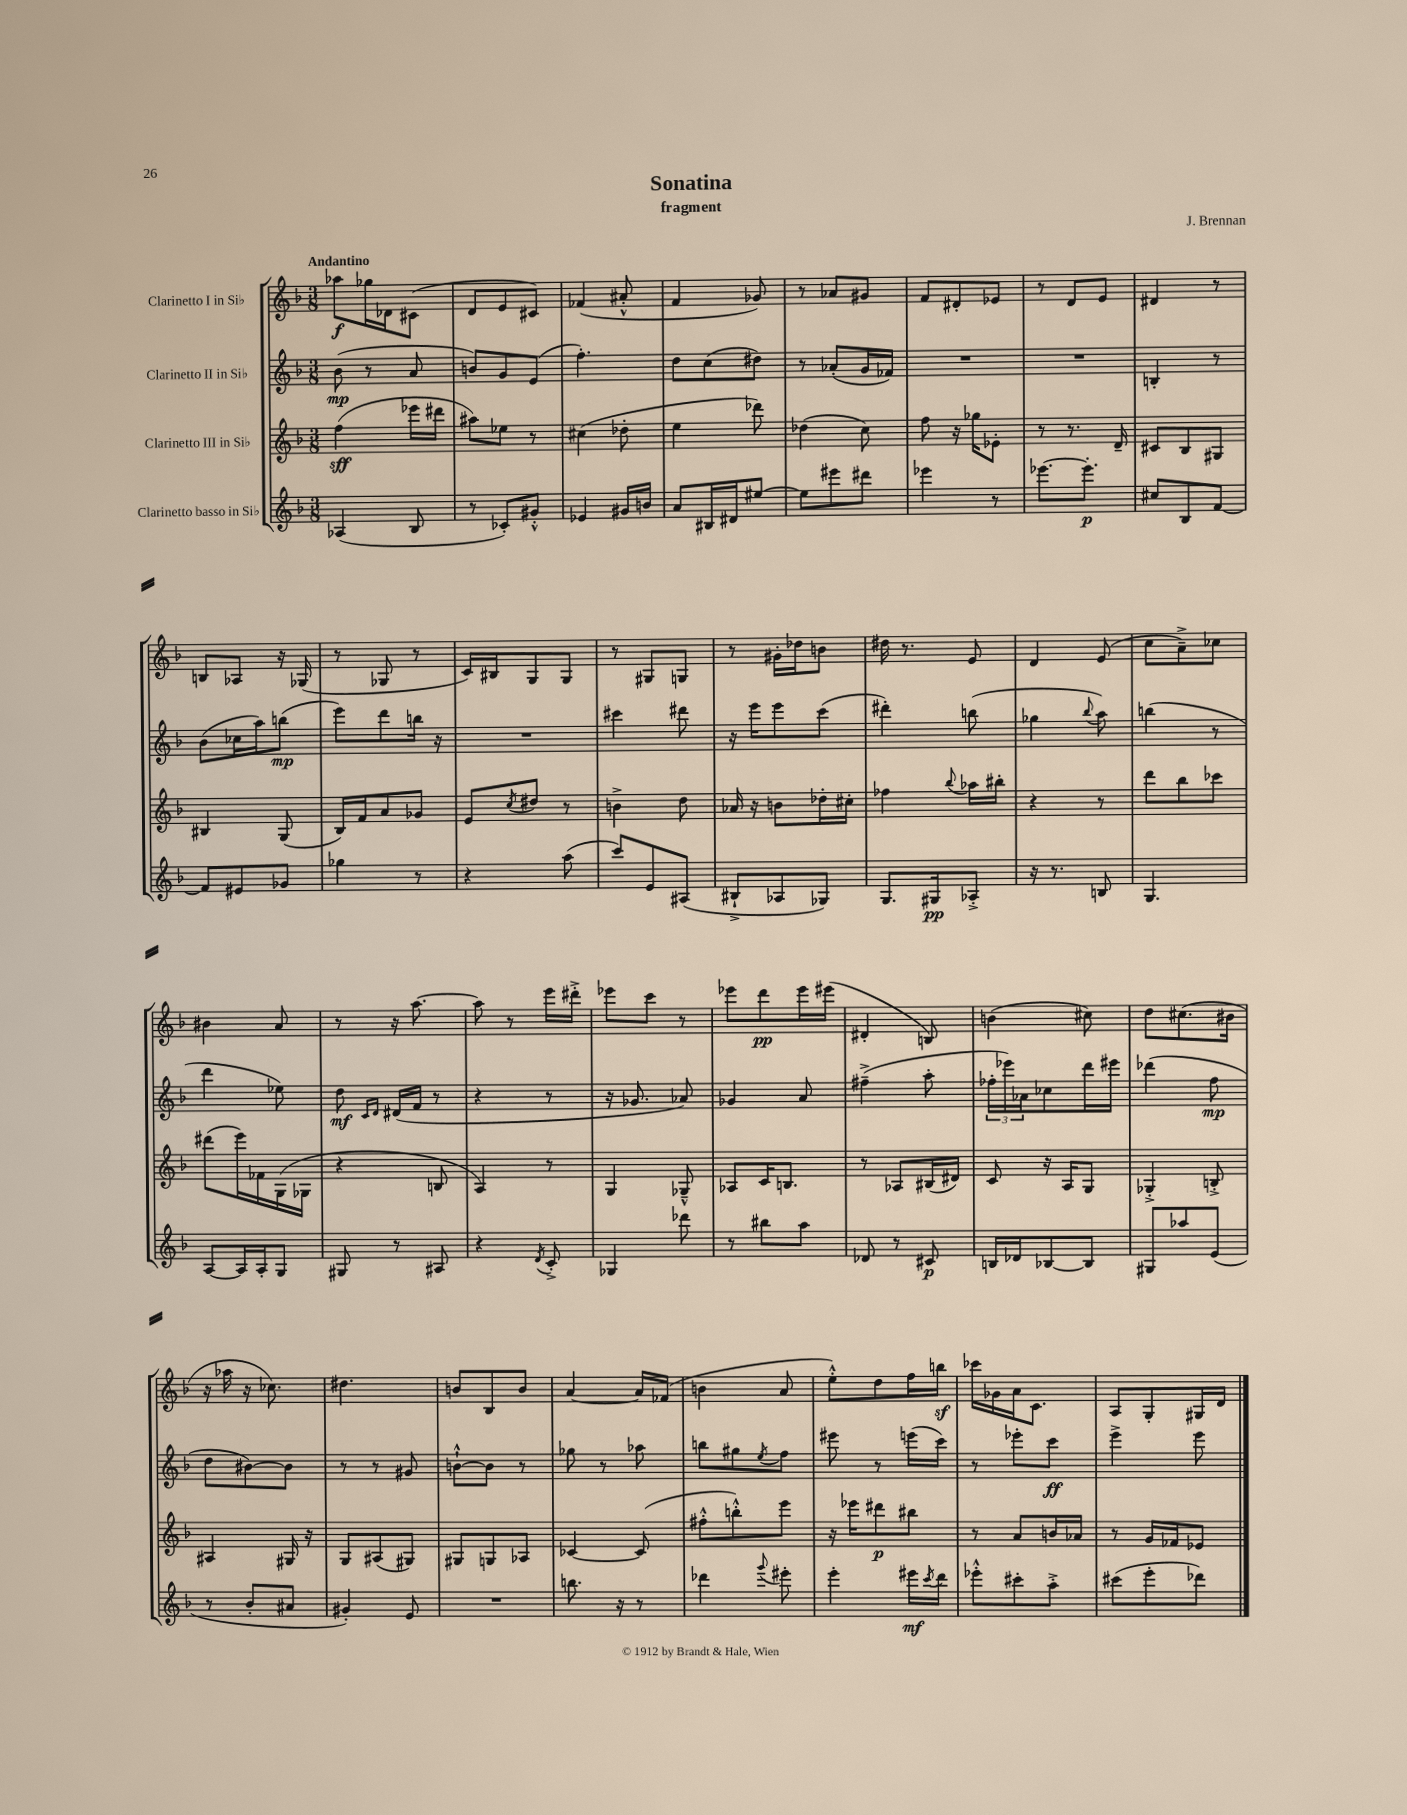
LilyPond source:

\header { title = "Sonatina" composer = "J. Brennan" subtitle = "fragment" }
<<
\new StaffGroup <<
\new Staff = "s0" \with { instrumentName = "Clarinetto I in Sib" } {
    \clef treble \key f \major \numericTimeSignature \time 3/8 \tempo "Andantino"
    aes''8\f ges''16 des'16 cis'8( |
    d'8 e'8 cis'8) |
    fes'4( ais'8-.-^ |
    f'4 ges'8) |
    r8 aes'8 gis'8 |
    f'8 dis'8-. ees'8 |
    r8 d'8 e'8 |
    dis'4 r8 |
    b8 aes8 r16 ges16( |
    r8 ges8 r8 |
    c'16) bis16 g8 g8 |
    r8 gis8 g8 |
    r8 gis'16-. des''16 b'8 |
    dis''16 r8. e'8 |
    d'4 e'8( |
    c''8 a'8--->) ces''8 |
    bis'4 a'8 |
    r8 r16 a''8.~ |
    a''8 r8 e'''16 dis'''16-.-> |
    ees'''8 c'''8 r8 |
    ees'''8 d'''8\pp ees'''16 eis'''16( |
    dis'4-. b8) |
    b'4( cis''8) |
    d''8 cis''8.( bis'16 |
    r16 aes''16 r16 ces''8.) |
    dis''4. |
    b'8 bes8 b'8 |
    a'4~ a'16 fes'16( |
    b'4 a'8 |
    e''8-.-^) d''8 f''16 b''16\sf |
    ces'''16 ges'16 a'16 c'8. |
    a8 g8-. gis16 d'16 \bar "|." |
}
\new Staff = "s1" \with { instrumentName = "Clarinetto II in Sib" } {
    \clef treble \key f \major \numericTimeSignature \time 3/8
    bes'8\mp( r8 a'8 |
    b'8) g'8 e'8( |
    f''4.-.) |
    d''8 c''8( dis''8) |
    r8 aes'8-.( g'16 fes'16) |
    R4. |
    R4. |
    b4-. r8 |
    bes'8( ces''16 a''16) b''8\mp( |
    e'''8) d'''8 b''16 r16 |
    R4. |
    cis'''4 dis'''8 |
    r16 e'''16 e'''8 c'''8( |
    dis'''4-.) b''8( |
    ges''4 \appoggiatura { bes''8 } a''8) |
    b''4( r8 |
    d'''4 ees''8) |
    d''8\mf \grace { c'16 d'16 } dis'16( f'16 r8 |
    r4 r8 |
    r16 ges'8. aes'8) |
    ges'4 a'8 |
    fis''4--->( a''8-. |
    \tuplet 3/2 { fes''16-. ees'''16) aes'16 } ces''8 d'''16 eis'''16 |
    des'''4( f''8\mp |
    d''8 bis'8~) bis'8 |
    r8 r8 gis'8 |
    b'8~-!-^ b'8 r8 |
    ges''8 r8 aes''8 |
    b''8 gis''8 \acciaccatura { e''8 } f''8 |
    eis'''8 r8 e'''16( c'''16) |
    r8 ees'''8-. c'''8\ff |
    e'''4-> e'''8 \bar "|." |
}
\new Staff = "s2" \with { instrumentName = "Clarinetto III in Sib" } {
    \clef treble \key f \major \numericTimeSignature \time 3/8
    f''4\sff( ees'''16 dis'''16 |
    ais''8) ees''8 r8 |
    cis''4( des''8-. |
    e''4 des'''8) |
    des''4( c''8) |
    f''8 r16 ges''16 ees'8-. |
    r8 r8. d'16-- |
    cis'8 bes8 gis8 |
    bis4 g8( |
    bes16) f'16 a'8 ges'8 |
    e'8 \acciaccatura { c''8 } dis''8 r8 |
    b'4-> d''8 |
    aes'16 r16 b'8 des''16-. cis''16-. |
    fes''4 \appoggiatura { bes''8 } aes''16 bis''16-. |
    r4 r8 |
    d'''8 bes''8 ces'''8 |
    dis'''8( e'''16) fes'16 g16( ges16 |
    r4 b8 |
    a4) r8 |
    g4 ges8---^ |
    aes8 c'16 b8. |
    r8 aes8 bis16( dis'16) |
    c'8 r16 a16 g8 |
    ges4-.-> b8-.-> |
    ais4 gis16 r16 |
    g8 ais8( gis8) |
    gis8 g8 aes8 |
    ces'4~ ces'8( |
    fis''8-.-^ b''8-.-^) e'''8 |
    r16 ees'''16 dis'''8\p bis''8 |
    r8 a'8 b'16 aes'16 |
    r8 g'16 fes'16 ees'8 \bar "|." |
}
\new Staff = "s3" \with { instrumentName = "Clarinetto basso in Sib" } {
    \clef treble \key f \major \numericTimeSignature \time 3/8
    aes4( bes8 |
    r8 ces'8-.) gis'8-.-^ |
    ees'4 gis'16 b'16 |
    a'8 bis16 dis'16 eis''8~ |
    eis''8 eis'''8 dis'''8 |
    ees'''4 r8 |
    ees'''8.~ ees'''8.-.\p |
    cis''8 bes8 f'8~ |
    f'8 eis'8 ges'8 |
    ges''4 r8 |
    r4 a''8( |
    c'''8) e'8 ais8( |
    bis8-!-> aes8 ges8) |
    g8. gis16\pp aes8-.-> |
    r16 r8. b8 |
    g4. |
    a8~ a16 a16-. g8 |
    gis8 r8 ais8 |
    r4 \acciaccatura { d'8 } c'8-.-> |
    ges4 des'''8 |
    r8 bis''8 a''8 |
    des'8 r8 cis'8\p |
    b16 des'16 bes8~ bes8 |
    gis8 aes''8 e'8( |
    r8 bes'8-. ais'8 |
    gis'4-.) e'8 |
    R4. |
    b''8. r16 r8 |
    des'''4 \appoggiatura { g'''8 } eis'''8-. |
    e'''4-. eis'''16\mf \acciaccatura { c'''8 } d'''16 |
    ees'''8-.-^ cis'''8-. a''8-.-> |
    cis'''8( e'''8-. des'''8) \bar "|." |
}
>>
>>
\layout { \context { \Score \remove "Bar_number_engraver" } }
